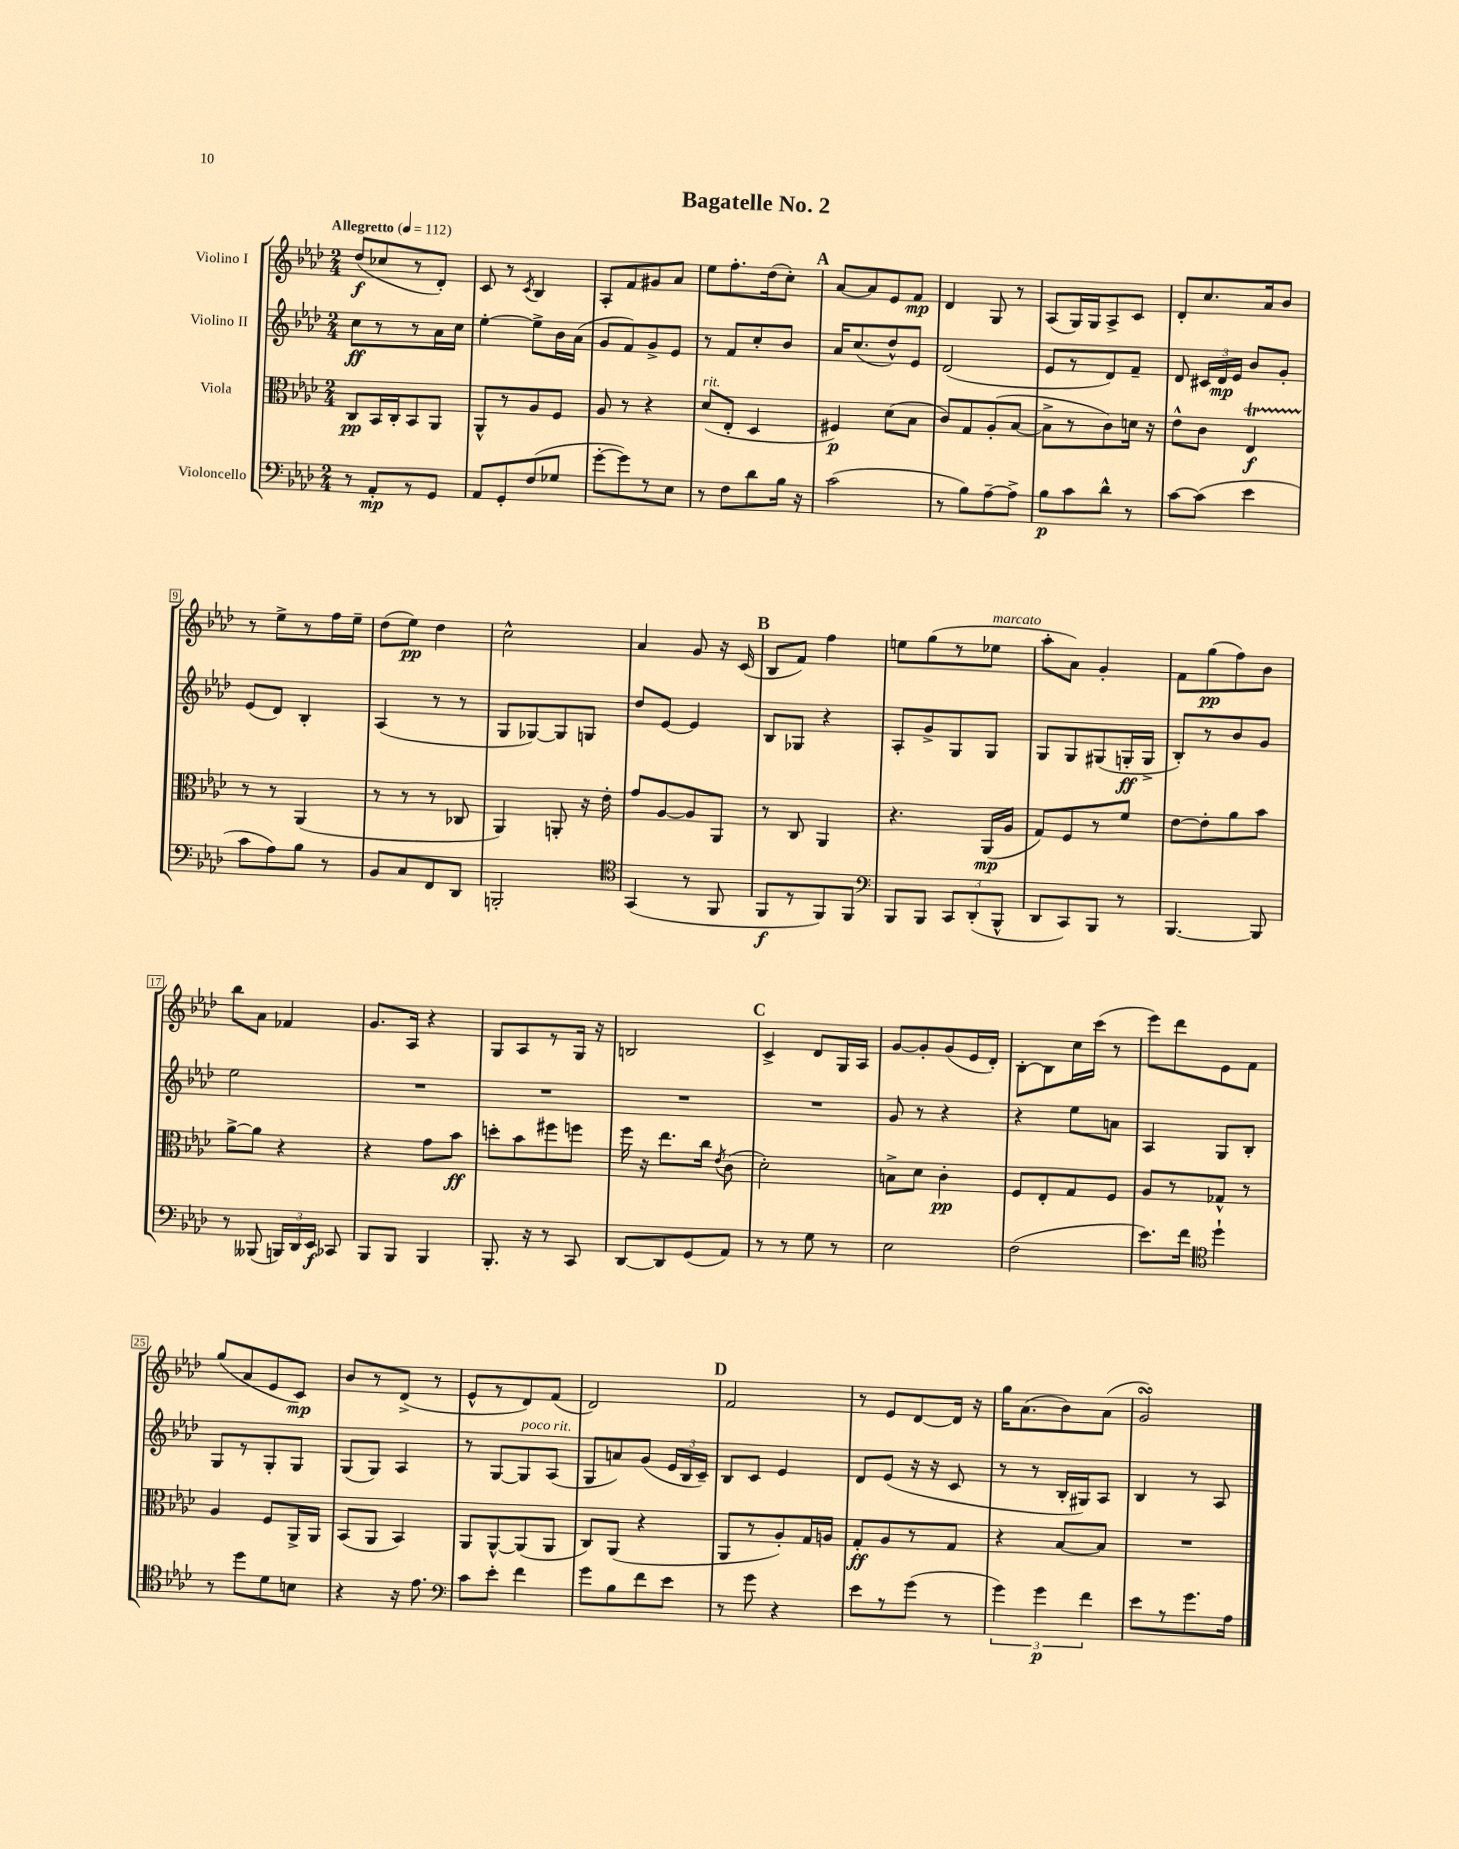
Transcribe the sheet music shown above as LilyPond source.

\header { title = "Bagatelle No. 2" }
<<
\new StaffGroup <<
\new Staff = "s0" \with { instrumentName = "Violino I" } {
    \clef treble \key aes \major \numericTimeSignature \time 2/4 \tempo "Allegretto" 4 = 112
    \autoBeamOff des''8[\f( ces''8 r8 des'8]-.) |
    c'8 r8 \acciaccatura { c'8 } bes4 |
    aes8[-. f'8 gis'8 aes'8] |
    ees''8[ f''8.-. des''16( c''8]-.) |
    \mark \markup { \bold "A" } aes'8[~ aes'8 ees'8 f'8]\mp |
    des'4 g8 r8 |
    aes8[( g16) g16 aes8-> c'8] |
    des'8[-. c''8. aes'16 bes'8] |
    r8 ees''8[-> r8 f''16 ees''16]-- |
    des''8[( ees''8]\pp) des''4 |
    c''2-^ |
    aes'4 g'8 r16 c'16( |
    \mark \markup { \bold "B" } bes8[ f'8]) f''4 |
    e''8[ g''8( r8 ees''8]^\markup { \italic "marcato" } |
    aes''8[-. aes'8]) g'4-. |
    f'8[ g''8\pp( f''8) bes'8] |
    bes''8[ aes'8] fes'4 |
    g'8.[ aes16] r4 |
    g8[ aes8 r8 g16] r16 |
    b2 |
    \mark \markup { \bold "C" } c'4-> des'8[ g16 aes16] |
    g'8[~ g'8-. g'8( ees'16 des'16]-.) |
    bes8[~-. bes8 c''16 c'''16]( r8 |
    ees'''8[) des'''8 ees'8 f'8] |
    g''8[( aes'8 ees'8 c'8]\mp) |
    bes'8[ r8 des'8]->( r8 |
    ees'8[-^ r8 des'8) f'8]( |
    des'2) |
    \mark \markup { \bold "D" } f'2 |
    r8 ees'8[ des'8~ des'16] r16 |
    g''16[ aes'8.( bes'8) aes'8]( |
    g'2\turn) \bar "|." |
}
\new Staff = "s1" \with { instrumentName = "Violino II" } {
    \clef treble \key aes \major \numericTimeSignature \time 2/4
    \autoBeamOff c''8[\ff r8 r8 aes'16 c''16] |
    ees''4~-. ees''8[-> bes'16 aes'16]( |
    g'8[ f'8) g'8-> ees'8] |
    r8 f'8[ c''8-. bes'8] |
    \mark \markup { \bold "A" } aes'16[ c''8.( des''8-^) ees'8] |
    des'2( |
    ees'8[ r8 des'8) f'8]-- |
    des'8 \tuplet 3/2 { cis'16[ des'16\mp ees'16] } bes'8[ g'8]-. |
    ees'8[( des'8]) bes4-. |
    aes4( r8 r8 |
    g8[ ges8~) ges8 g8] |
    des''8[ ees'8]~ ees'4 |
    \mark \markup { \bold "B" } bes8[ ges8] r4 |
    aes8[-. g'8-> g8 g8] |
    g8[ g8 gis8( g16-.\ff g16]-> |
    bes8[-.) r8 bes'8 g'8] |
    ees''2 |
    R2 |
    R2 |
    R2 |
    \mark \markup { \bold "C" } R2 |
    g'8 r8 r4 |
    r4 ees''8[ a'8] |
    aes4 g8[ bes8]-. |
    g8[ r8 g8-. g8] |
    g8[( g8]) aes4 |
    r8 g8[~ g8^\markup { \italic "poco rit." } aes8]( |
    g8[ a'8) g'8]( \tuplet 3/2 { ees'16[ bes16 c'16]--) } |
    \mark \markup { \bold "D" } bes8[ c'8] ees'4 |
    des'8[ ees'8]( r16 r16 c'8 |
    r8 r8 bes16[-. gis16) aes8] |
    bes4 r8 aes8 \bar "|." |
}
\new Staff = "s2" \with { instrumentName = "Viola" } {
    \clef alto \key aes \major \numericTimeSignature \time 2/4
    \autoBeamOff c8[\pp bes,16 c16-. bes,8 aes,8] |
    aes,8[-^ r8 aes8 f8] |
    aes8 r8 r4 |
    des'8[^\markup { \italic "rit." }( ees8]-. des4 |
    \mark \markup { \bold "A" } fis4\p) des'8[( bes8] |
    c'8[) g8 aes8-.( bes8]~ |
    bes8[-> r8 c'8) d'16] r16 |
    ees'8[-^ c'8] ees4\startTrillSpan\f |
    r8\stopTrillSpan r8 aes,4( |
    r8 r8 r8 ces8 |
    aes,4) a,8-. r16 ees'16-. |
    g'8[ aes8~ aes8 aes,8] |
    \mark \markup { \bold "B" } r8 c8 aes,4 |
    r4. aes,16[\mp( aes16] |
    g8[) f8 r8 f'8] |
    ees'8[~ ees'8-. aes'8 bes'8] |
    aes'8[~-> aes'8] r4 |
    r4 g'8[ bes'8]\ff |
    d''8[-. bes'8 fis''8 f''8] |
    f''16 r16 ees''8.[ c''16] \acciaccatura { ees'8 } c'8( |
    \mark \markup { \bold "C" } des'2-.) |
    b8[-> des'8] c'4-.\pp |
    f8[ ees8-. g8 f8] |
    aes8[ r8 ges8]-^ r8 |
    aes4 f8[ aes,16-> aes,16] |
    bes,8[( aes,8] bes,4) |
    aes,8[ aes,8~-^ aes,8( aes,8] |
    c8[) aes,8]( r4 |
    \mark \markup { \bold "D" } aes,8[ r8 aes8-.) g16 a16] |
    g8[-.\ff aes8 r8 g8] |
    r4 bes8[~ bes8] |
    R2 \bar "|." |
}
\new Staff = "s3" \with { instrumentName = "Violoncello" } {
    \clef bass \key aes \major \numericTimeSignature \time 2/4
    \autoBeamOff r8 aes,8[-.\mp r8 g,8] |
    aes,8[ g,8-. f8( ges8] |
    g'8[~-. g'8) r8 ees8] |
    r8 f8[ des'8 bes16] r16 |
    \mark \markup { \bold "A" } c'2( |
    r8 bes8[) aes8~-- aes8]-> |
    bes8[\p c'8 des'8]-^ r8 |
    c'8[~ c'8]( ees'4 |
    c'8[ aes8) bes8] r8 |
    bes,8[ c8 f,8 des,8] |
    b,,2-. |
    \clef tenor g,4( r8 f,8 |
    \mark \markup { \bold "B" } f,8[\f r8 f,8) f,8] |
    \clef bass bes,,8[ bes,,8] \tuplet 3/2 { c,8[ des,8-.( bes,,8]-^ } |
    des,8[ c,8) bes,,8] r8 |
    bes,,4.~ bes,,8 |
    r8 beses,,8( \tuplet 3/2 { b,,16[) des,16 ees,16]\f } ces,8 |
    bes,,8[ bes,,8] bes,,4 |
    bes,,8.-. r16 r8 c,8 |
    des,8[~ des,8 g,8( aes,8]) |
    \mark \markup { \bold "C" } r8 r8 g8 r8 |
    ees2 |
    f2( |
    ees'8.[) f'16] \clef tenor des''4-! |
    r8 des''8[ des'8 b8] |
    r4 r16 ees'8. |
    \clef bass c'8[ ees'8]-. f'4 |
    g'8[ bes8 f'8 ees'8] |
    \mark \markup { \bold "D" } r8 g'8 r4 |
    ees'8[ r8 g'8]( r8 |
    \tuplet 3/2 { g'4) g'4\p f'4 } |
    ees'8[ r8 g'8. aes16] \bar "|." |
}
>>
>>
\layout { \context { \Score \override BarNumber.stencil = #(make-stencil-boxer 0.1 0.3 ly:text-interface::print) } }
